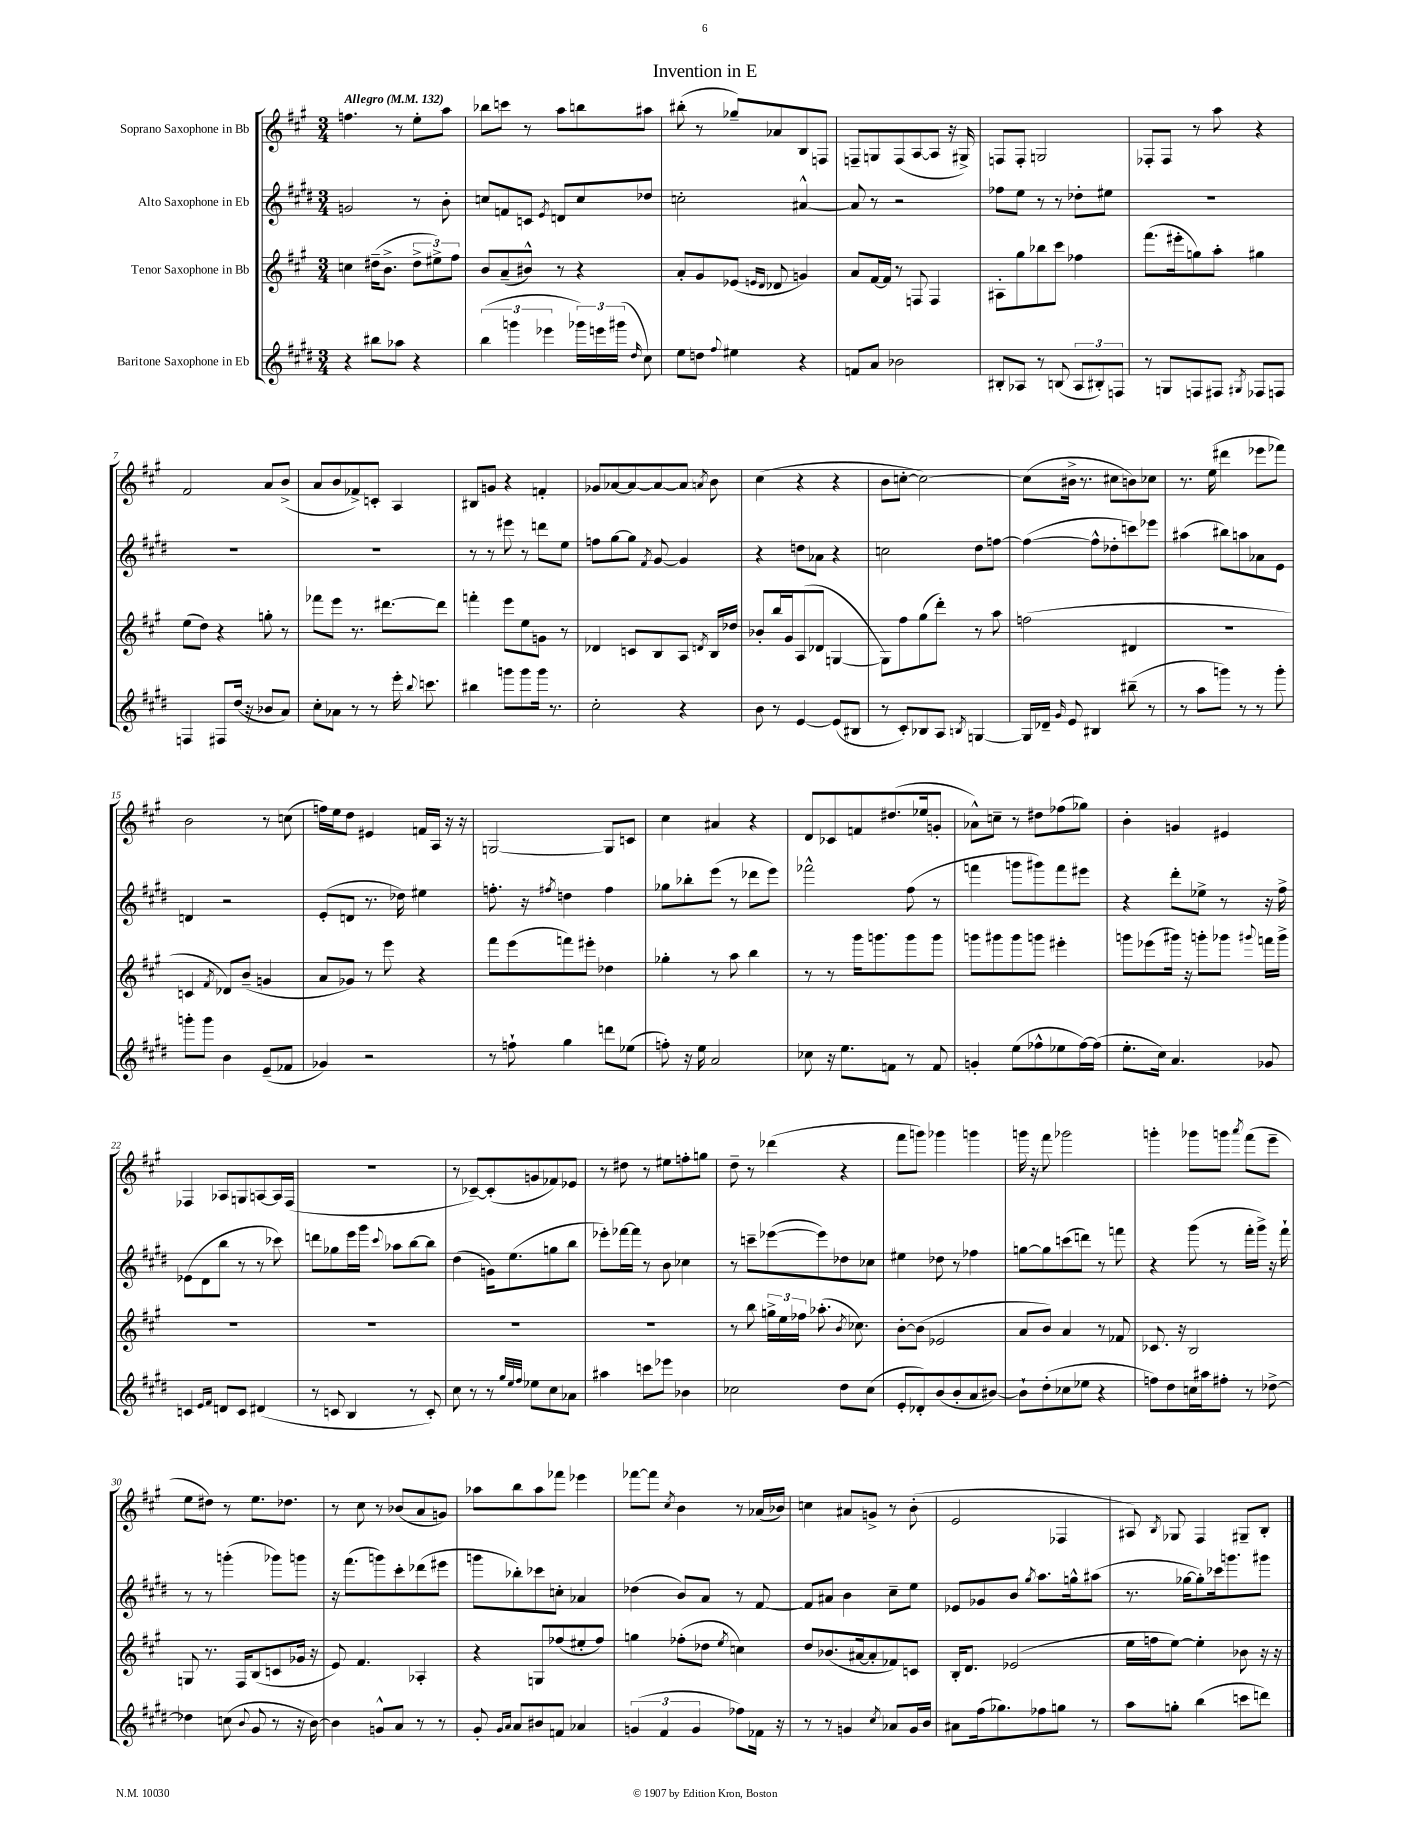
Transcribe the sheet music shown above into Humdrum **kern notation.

**kern	**kern	**kern	**kern
*staff4	*staff3	*staff2	*staff1
*clefG2	*clefG2	*clefG2	*clefG2
*k[f#c#g#d#]	*k[f#c#g#]	*k[f#c#g#d#]	*k[f#c#g#]
*M3/4	*M3/4	*M3/4	*M3/4
*MM132	*MM132	*MM132	*MM132
4r	4cc	2g	4.ff
8bb#	(16dd#~	.	.
.	8.b^	.	.
8aa-	.	.	8r
4r	12dd#^	8r	8ee'
.	12ee#^)	.	.
.	.	8b'	8aa
.	12ff#	.	.
=	=	=	=
(6bb	8b	8cc	8bb-
.	(8a~	8f	8ccc
6ggg	.	.	.
.	8b#^^)	8c	8r
6eee-	.	.	.
.	.	8qe	.
.	8r	8d	8aa
24ggg-)	4r	8cc	8bb
24eee	.	.	.
(24ggg#	.	.	.
16qqdd#	.	.	.
8cc#)	.	8dd-	8aa#
=	=	=	=
8ee	8a'	2cc'	(8bb#'
8dd	8g#	.	8r
8qqff#	.	.	.
4ee#	(8e-	.	8gg-~)
.	16qqe	.	.
.	16qqd	.	.
.	8d-	.	8a-
4r	4g)	[4a#^^	8B
.	.	.	8F
=	=	=	=
8f	8a	8a#]	8F~
8a	[16f#	8r	8G
.	16f#]	.	.
2b-	8r	2r	(8F
.	8F	.	[8A
.	4F	.	8A]
.	.	.	16r
.	.	.	16G#^)
=	=	=	=
8B#'	8A#'	8ff-	8F
8A-	8gg#	8ee	8F'
8r	8bb-	8r	2G
(8B	8ccc#	8r	.
12A-	4ff-	8dd-'	.
12B#')	.	.	.
.	.	8ee#	.
12F	.	.	.
=	=	=	=
8r	(8.fff#	2.r	8F-'
8G	.	.	8F-
.	16eee#'	.	.
8F	8gg)	.	8r
8F#	8aa'	.	8aa
8qG#	.	.	.
8F-	4gg#	.	4r
8F	.	.	.
=	=	=	=
4F	(8ee	2.r	2f#
.	8dd)	.	.
8F#	4r	.	.
(16dd#	.	.	.
16r	.	.	.
8b-	8gg'	.	8a
8a)	8r	.	(8b^
=	=	=	=
8cc#'	8fff-	2.r	8a
8a-	8eee	.	8b
8r	8.r	.	8f-^)
8r	.	.	8c'
.	[8.ddd#	.	.
16eee'	.	.	4A
8qqbb	.	.	.
8.ccc	.	.	.
.	8ddd#]	.	.
=	=	=	=
4bb#	4fff'	8r	8B#
.	.	8r	8g
8ggg	8eee	8eee#	4r
8ggg	8ee	8r	.
16ggg	8g	8ddd	4f'
8.r	.	.	.
.	8r	8ee	.
=	=	=	=
2cc#'	4d-	8ff	8g-
.	.	[8gg#	[8a-
.	8c	8gg#]	8a-_
.	.	8qf#	.
.	8B	[8g#	8a-_
4r	8A	4g#]	8a-]
.	8qd	.	8qa
.	16B	.	8b
.	16dd-	.	.
=	=	=	=
8b	8b-'	4r	(4cc#
8r	16bb	.	.
.	16g#	.	.
[4e	(8A	8dd	4r
.	8d-	8a-	.
(8e]	[4G	4r	4r
8B#	.	.	.
=	=	=	=
8r	8G])	2cc	8b
8c#')	8ff#	.	[8cc'
8B-	(8gg#	.	2cc_)
8A	8ddd')	.	.
8qB	.	.	.
[4G	8r	8dd#	.
.	8aa	[8ff	.
=	=	=	=
16G]	(2ff	(4ff_	(8cc]
16d-~	.	.	.
16qqg#	.	.	.
8e	.	.	16b#^
.	.	.	8.r
4B#	.	8ff^^]	.
.	.	8dd-'	8cc#
(8bb#~	4d#	8ccc)	8b)
8r	.	8eee-	8cc-
=	=	=	=
8r	2.r	(4aa#	8.r
8aa	.	.	.
.	.	.	(16ee
8ggg)	.	8bb#)	4ddd#
8r	.	8aa	.
8r	.	8a-	8eee-
8ggg'	.	8e	8fff-)
=	=	=	=
8ggg'	4c	4d	2b
8ggg	.	.	.
.	8qf#	.	.
4b	8d-)	2r	.
.	(8b~	.	.
(8e~	4g	.	8r
8f-	.	.	(8cc
=	=	=	=
4g-)	8a	(8e'	16ff)
.	.	.	16ee
.	8g-)	8d	8dd
2r	8r	8.r	4e#
.	8eee	.	.
.	.	16dd-)	.
.	4r	4ee#	16f
.	.	.	16A
.	.	.	16r
.	.	.	16r
=	=	=	=
8r	8fff#	8.ff'	[2G
8ff`	(8eee	.	.
.	.	16r	.
.	.	8qff#	.
4gg#	8fff)	4dd	.
.	8eee#'	.	.
8ddd	4dd-	4ff#	8G]
(8ee-	.	.	8c
=	=	=	=
8ff')	4gg-'	8gg-	4cc#
16r	.	8bb-'	.
16ee	.	.	.
2a	8r	(8eee	4a#
.	8aa	8r	.
.	4bb	8ddd-	4r
.	.	8eee)	.
=	=	=	=
8cc-	8r	2fff-^^	8d
16r	8r	.	8c-
8.ee	.	.	.
.	16ggg#	.	8f
.	8.ggg	.	.
8f	.	.	(8.dd#
8r	8ggg	(8ff#	.
.	.	.	16ee-
8f	8ggg	8r	8g'
=	=	=	=
4g'	8ggg	4fff	8a-^^)
.	8ggg#	.	8cc~
(8ee	8ggg#	8ggg	8r
8ff-^^	8ggg	8ggg#)	8dd#
8ee-	4eee#'	8fff	(8ff-
[16ff-)	.	8eee#	8gg-)
(16ff-]	.	.	.
=	=	=	=
8.ee'	8ggg	4r	4b'
.	(8eee-	.	.
16cc#)	.	.	.
4.a	16ggg#)	8ddd#'	4g
.	16r	.	.
.	8ggg'	8ee-^	.
.	8ggg-	8r	4e#
.	8qqggg#	.	.
8g-	16fff	16r	.
.	16ggg#^	16ff#^	.
=	=	=	=
4c	2.r	(8e-	4F-
.	.	8d#	.
16qqe	.	.	.
16qqf#	.	.	.
8d	.	8bb	8A-
8c	.	8r	8G
(4d#	.	8r	[8A
.	.	8ccc-)	16A]
.	.	.	(16F-
=	=	=	=
8r	2.r	8ddd	2.r
8c	.	8gg-	.
4B	.	16eee	.
.	.	16ggg#	.
.	.	8qqccc#	.
.	.	8aa-	.
8r	.	[8bb	.
8c')	.	8bb]	.
=	=	=	=
8cc#	2.r	(4dd#	8r
8r	.	.	[8c-~)
8r	.	16g)	(8c-']
.	.	(8.ee	.
32qqgg#	.	.	.
32qqee	.	.	.
32qqff#	.	.	.
8ee-	.	.	8g
8cc#	.	8gg	8f-)
8a-	.	8bb	8e-
=	=	=	=
4aa#	2.r	8eee-')	8r
.	.	[16fff-	8dd#
.	.	16fff-]	.
8ccc	.	8r	8r
8eee-	.	8b	8ee#
4b-	.	4cc-	8ff'
.	.	.	8gg
=	=	=	=
2cc-	8r	8r	8dd~
.	8bb	8ccc~	8r
.	24gg^	([8eee-	(4ddd-
.	24ee	.	.
.	24ff-	.	.
.	(8.aa-'	8eee-])	.
8dd#	.	8dd-	4r
.	8qb	.	.
.	8.cc-)	.	.
(8cc-	.	8cc-	.
=	=	=	=
8e'	[8b'	4ee#	8fff#
8d-')	(8b]	.	8ggg)
(8b	2e-	8dd-	4ggg-
8b'	.	8r	.
8a	.	4ff-	4ggg
[8b#)	.	.	.
=	=	=	=
8b#`]	8a	[8gg	16ggg
.	.	.	16r
(8dd#'	8b)	8gg]	8fff#
8cc-	4a	(8ccc	2ggg-
8ee-	.	8ddd)	.
4r	8r	8r	.
.	8f-	8fff	.
=	=	=	=
8ff)	8.c-	4r	4ggg'
8dd#	.	.	.
.	16r	.	.
16cc	2B	(8ggg#	8ggg-
16aa#	.	.	.
8ff#'	.	8r	8ggg
.	.	.	8qaaa
8r	.	16fff#'	(8fff#
.	.	16ggg#^)	.
[8dd-^	.	16r	8eee~
.	.	16fff#`	.
=	=	=	=
4dd-]	8G	8r	8ee
.	8.r	8r	8dd#)
(8cc	.	(4ggg'	8r
.	16F#	.	.
8qqb	.	.	.
8g#	(8B	.	8.ee
8r	8c	8ggg-)	.
.	.	.	8.dd-
16r	16g-	8ggg	.
[16b)	16r	.	.
=	=	=	=
4b]	8e)	16r	8r
.	.	(8.fff#	.
.	4.f#	.	8cc#
8g^^	.	8ggg)	8r
8a	.	8ccc#'	(8b-
8r	4A-'	(8ddd-	8a
8r	.	8eee#	8g)
=	=	=	=
8g#'	4r	8ggg	8aa-
16qqg#	.	.	.
16qqa	.	.	.
8a	.	8bb-')	8bb
8b#	8G	8ccc-	8aa-
8f	(8ff-	8cc'	8fff-
4a-	8ee#'	4a-	4eee-
.	8ff-)	.	.
=	=	=	=
(6g	4gg	(4dd-	[8fff-
.	.	.	8fff-]
6f#	.	.	.
.	.	.	8qcc#
.	(8ff-'	8b)	4b
6g	.	.	.
.	8dd-	8a	.
.	8qee	.	.
8ff-)	4cc)	8r	8r
16f-	.	[8f#	(16a-
16r	.	.	16b-)
=	=	=	=
8r	8dd	8f#]	4cc
8r	(8.b-	8a#	.
4g	.	4b	8a#
.	[16a#	.	.
.	8a#']	.	8g^
8qcc#	.	.	.
8a-	8f-)	8cc#~	8r
16g	8c	8ee	(8b'
16b	.	.	.
=	=	=	=
8a#	16B'	8e-	2e
.	8.d	.	.
(16ff#	.	8g-	.
8.gg-)	.	.	.
.	(2e-	8b	.
.	.	8qgg#	.
8ff-	.	8.aa	.
8gg	.	.	4F-
.	.	16gg^^	.
8r	.	(8aa#	.
=	=	=	=
8aa	16ee	8.r	8A#)
.	16ff	.	.
.	.	.	8qB
8gg'	[8ee)	.	8G-
.	.	[16gg-	.
(4bb	4ee']	8gg-'])	4F#
.	.	16ccc-	.
.	.	8.ggg	.
8ccc	8b-	.	8G#~
8ddd)	16r	8ggg#	8B'
.	16r	.	.
==	==	==	==
*-	*-	*-	*-
